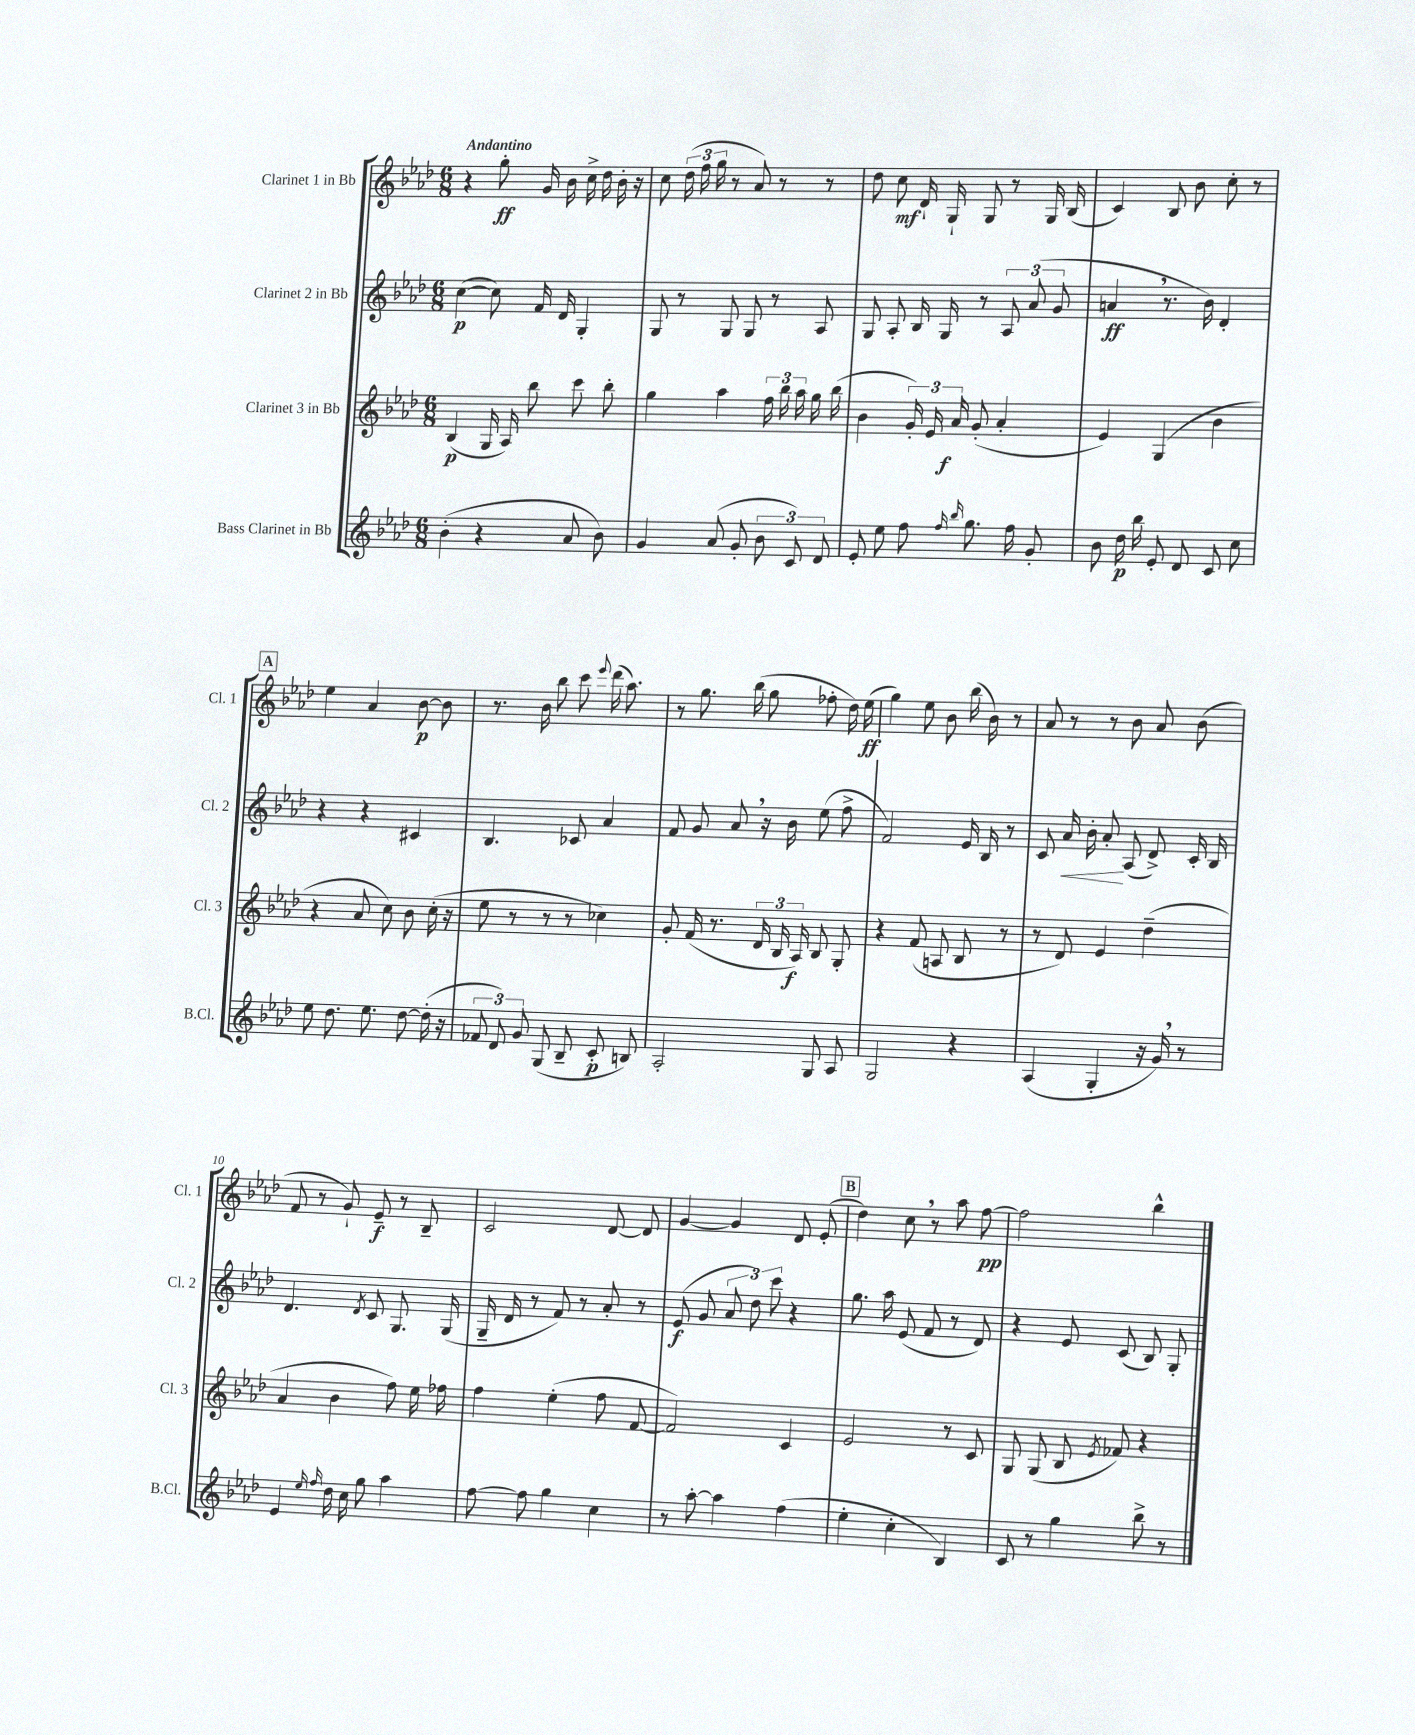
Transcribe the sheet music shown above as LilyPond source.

<<
\new StaffGroup <<
\new Staff = "s0" \with { instrumentName = "Clarinet 1 in Bb" shortInstrumentName = "Cl. 1" } {
    \clef treble \key aes \major \numericTimeSignature \time 6/8 \tempo "Andantino"
    \autoBeamOff r4 g''8-.\ff g'16 bes'16 c''16-> des''16 bes'16-. r16 |
    c''8 \tuplet 3/2 { des''16( f''16 g''16 } r8 aes'8) r8 r8 |
    des''8 c''8\mf des'16-! g16-! g8 r8 g16 bes16( |
    c'4) bes8 bes'8 c''8-. r8 |
    \mark \markup { \box "A" } ees''4 aes'4 bes'8~\p bes'8 |
    r8. bes'16 bes''8 c'''8 \appoggiatura { ees'''8 } des'''16( aes''8.) |
    r8 g''8. bes''16( g''8 fes''8-. des''16) ees''16\ff( |
    g''4) ees''8 bes'8 bes''16( bes'16) r8 |
    aes'8 r8 r8 bes'8 aes'8 bes'8( |
    f'8 r8 g'8-!) ees'8--\f r8 bes8-- |
    c'2 des'8~ des'8 |
    g'4~ g'4 des'8 ees'8-.( |
    \mark \markup { \box "B" } des''4) c''8 \breathe r8 aes''8 f''8~\pp |
    f''2 bes''4-^ \bar "|." |
}
\new Staff = "s1" \with { instrumentName = "Clarinet 2 in Bb" shortInstrumentName = "Cl. 2" } {
    \clef treble \key aes \major \numericTimeSignature \time 6/8
    \autoBeamOff c''4~\p( c''8) f'16 des'16 g4-. |
    g8 r8 g8 g8 r8 aes8 |
    g8 aes8-. bes16 g16 r8 \tuplet 3/2 { aes8 aes'8( g'8 } |
    a'4\ff \breathe r8. bes'16) des'4-. |
    \mark \markup { \box "A" } r4 r4 cis'4 |
    bes4. ces'8 aes'4 |
    f'8 g'8 aes'8 \breathe r16 bes'16 ees''8( f''8-> |
    f'2) ees'16 bes16 r8 |
    c'8 aes'16\< bes'16-. aes'8-.\! aes8( des'8->) c'16-. bes16 |
    des'4. \acciaccatura { des'8 } c'8 g8. g16( |
    g16-- des'16 r8 f'8) r8 aes'8-. r8 |
    ees'8\f( g'8 \tuplet 3/2 { aes'8 des''8) c'''8 } r4 |
    \mark \markup { \box "B" } g''8. aes''16 ees'8( f'8 r8 des'8) |
    r4 ees'8 c'8( bes8) g8-. \bar "|." |
}
\new Staff = "s2" \with { instrumentName = "Clarinet 3 in Bb" shortInstrumentName = "Cl. 3" } {
    \clef treble \key aes \major \numericTimeSignature \time 6/8
    \autoBeamOff bes4\p( g16 aes16) bes''8 c'''8 bes''8-. |
    g''4 aes''4 \tuplet 3/2 { f''16 bes''16 aes''16 } g''16 bes''16( |
    bes'4 \tuplet 3/2 { g'16-.) ees'16 aes'16\f } g'8-.( aes'4-. |
    ees'4) g4( bes'4 |
    \mark \markup { \box "A" } r4 aes'8 c''8) bes'8 c''16-.( r16 |
    ees''8 r8 r8 r8 ces''4) |
    g'8-. f'16( r8. \tuplet 3/2 { des'16 bes16 aes16\f) } bes8 g8-. |
    r4 f'8( a8 bes8 r8 |
    r8 des'8) ees'4 des''4--( |
    aes'4 bes'4 f''8) ees''16 fes''16 |
    f''4 ees''4-.( f''8 f'8~ |
    f'2) c'4 |
    \mark \markup { \box "B" } ees'2 r8 c'8 |
    g8 g8( bes8 \acciaccatura { ees'8 } fes'8) r4 \bar "|." |
}
\new Staff = "s3" \with { instrumentName = "Bass Clarinet in Bb" shortInstrumentName = "B.Cl." } {
    \clef treble \key aes \major \numericTimeSignature \time 6/8
    \autoBeamOff bes'4-.( r4 aes'8 bes'8) |
    g'4 aes'8( g'8-. \tuplet 3/2 { bes'8 c'8) des'8 } |
    ees'8-. ees''8 f''8 \grace { f''16 bes''16 } g''8. f''16 g'8-. |
    bes'8 des''16\p bes''16 ees'8-. des'8 c'8 c''8 |
    \mark \markup { \box "A" } ees''8 des''8. ees''8. des''8~ des''16-.( r16 |
    \tuplet 3/2 { fes'8 des'8) g'8 } g8( bes8-- c'8-.\p b8) |
    aes2-. g8 aes8 |
    g2 r4 |
    aes4( g4-. r16 g'16) \breathe r8 |
    ees'4 \grace { ees''16 f''16 } des''16 c''16 g''8 aes''4 |
    f''8~ f''8 g''4 c''4 |
    r8 aes''8~-. aes''4 f''4( |
    \mark \markup { \box "B" } ees''4-. c''4-. bes4) |
    c'8 r8 g''4 bes''8-> r8 \bar "|." |
}
>>
>>
